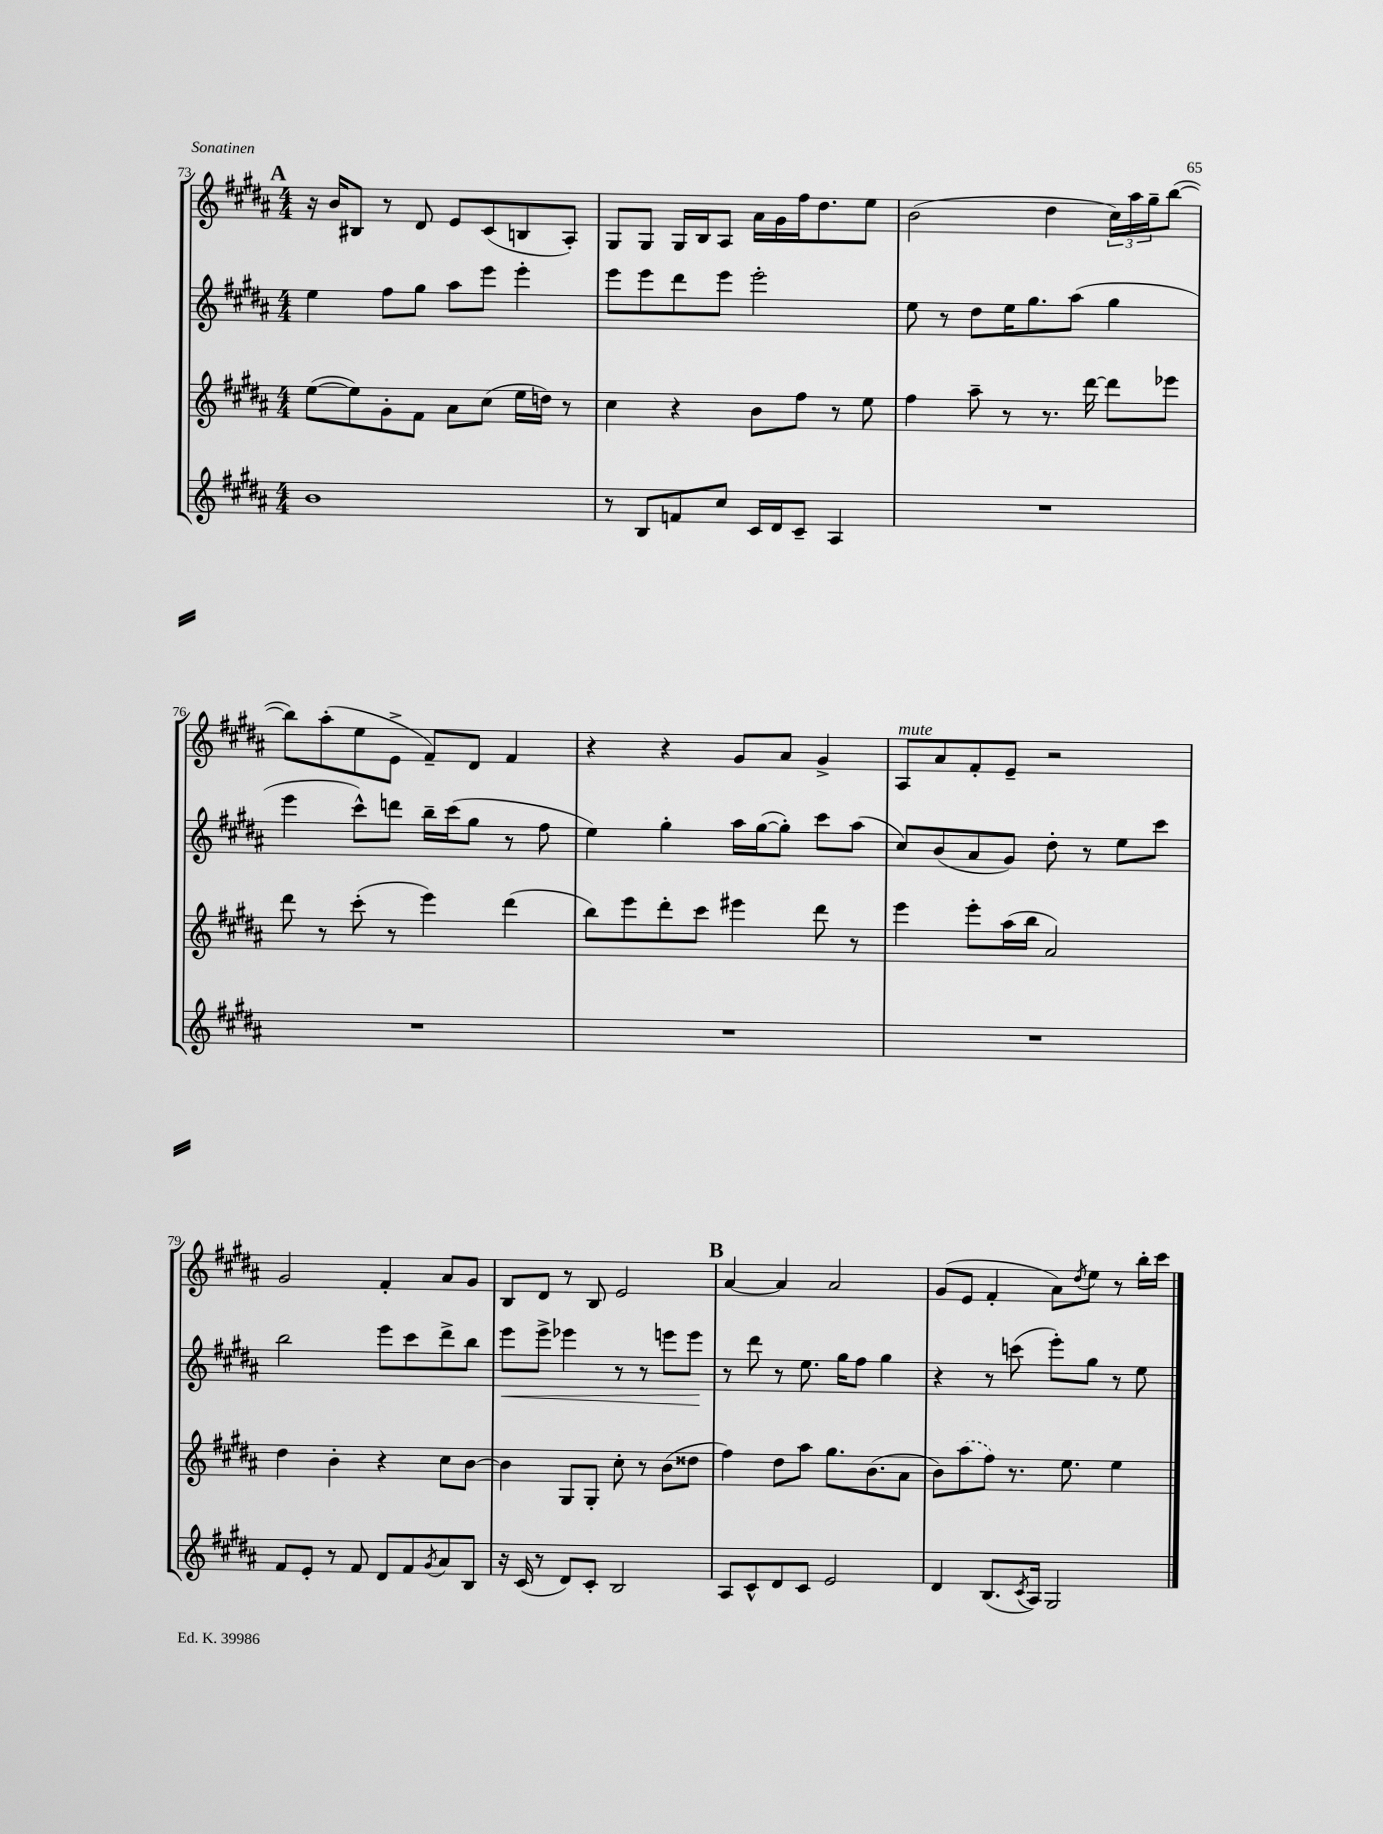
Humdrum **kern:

**kern	**kern	**kern	**kern
*staff4	*staff3	*staff2	*staff1
*clefG2	*clefG2	*clefG2	*clefG2
*k[f#c#g#d#a#]	*k[f#c#g#d#a#]	*k[f#c#g#d#a#]	*k[f#c#g#d#a#]
*M4/4	*M4/4	*M4/4	*M4/4
1b	([8ee	4ee	16r
.	.	.	16b
.	8ee])	.	8B#
.	8g#'	8ff#	8r
.	8f#	8gg#	8d#
.	8a#	8aa#	8e
.	(8cc#	8eee	(8c#
.	16ee	4eee'	8B
.	16dd)	.	.
.	8r	.	8A#')
=	=	=	=
8r	4cc#	8eee	8G#
8B	.	8eee	8G#
8f	4r	8ddd#	16G#
.	.	.	16B
8cc#	.	8eee	8A#
16c#	8b	2eee'	16a#
16d#	.	.	16g#
8c#~	8ff#	.	16ff#
.	.	.	8.dd#
4A#	8r	.	.
.	8ee	.	8ee
=	=	=	=
1r	4ff#	8ee	(2b
.	.	8r	.
.	8aa#~	8dd#	.
.	8r	16ee	.
.	.	8.gg#	.
.	8.r	.	4dd#
.	.	(8aa#	.
.	[16ddd#	.	.
.	8ddd#]	4gg#	24cc#)
.	.	.	24aa#
.	.	.	24gg#~
.	8eee-	.	([8bb
=	=	=	=
1r	8ddd#	4eee	8bb])
.	8r	.	(8aa#'
.	(8ccc#'	8ccc#^^)	8ee
.	8r	8ddd	8e^
.	4eee)	16bb~	8f#~)
.	.	(16ccc#	.
.	.	8gg#	8d#
.	(4ddd#	8r	4f#
.	.	8ff#	.
=	=	=	=
1r	8bb)	4ee)	4r
.	8eee	.	.
.	8ddd#'	4gg#'	4r
.	8ccc#	.	.
.	4eee#	16aa#	8g#
.	.	([16gg#	.
.	.	8gg#'])	8a#
.	8ddd#	8ccc#	4g#^
.	8r	(8aa#	.
=	=	=	=
1r	4eee	8cc#)	8A#
.	.	(8b	8a#
.	8eee'	8a#	8f#'
.	(16aa#	8g#)	8e~
.	16bb	.	.
.	2a#)	8dd#'	2r
.	.	8r	.
.	.	8ee	.
.	.	8ccc#	.
=	=	=	=
8f#	4dd#	2bb	2g#
8e'	.	.	.
8r	4b'	.	.
8f#	.	.	.
8d#	4r	8eee	4f#'
8f#	.	8ccc#	.
8qg#	.	.	.
8a#	8cc#	8ddd#^	8a#
8B	[8b	8bb	8g#
=	=	=	=
16r	4b]	8eee	8B
(16c#	.	.	.
8r	.	8eee^	8d#
8d#)	8G#	4eee-	8r
8c#'	8G#'	.	8B
2B	8cc#'	8r	2e
.	8r	8r	.
.	(8b	8eee	.
.	8dd##	8eee	.
=	=	=	=
8A#	4ff#)	8r	[4a#
8c#^^	.	8ddd#	.
8d#	8dd#	8r	4a#]
8c#	8aa#	8.ee	.
2e	8.gg#	.	2a#
.	.	16gg#	.
.	.	8ff#	.
.	(8.b	.	.
.	.	4gg#	.
.	8a#	.	.
=	=	=	=
4d#	8b)	4r	(8g#
.	(8aa#	.	8e
(8.B	8ff#)	8r	4f#'
.	8.r	(8ccc	.
8qc#	.	.	.
16A#)	.	.	.
2G#	.	8eee')	8a#)
.	8.ee	.	.
.	.	.	8qdd#
.	.	8gg#	8ee
.	4ee	8r	8r
.	.	8ee	16bb'
.	.	.	16ccc#
==	==	==	==
*-	*-	*-	*-
